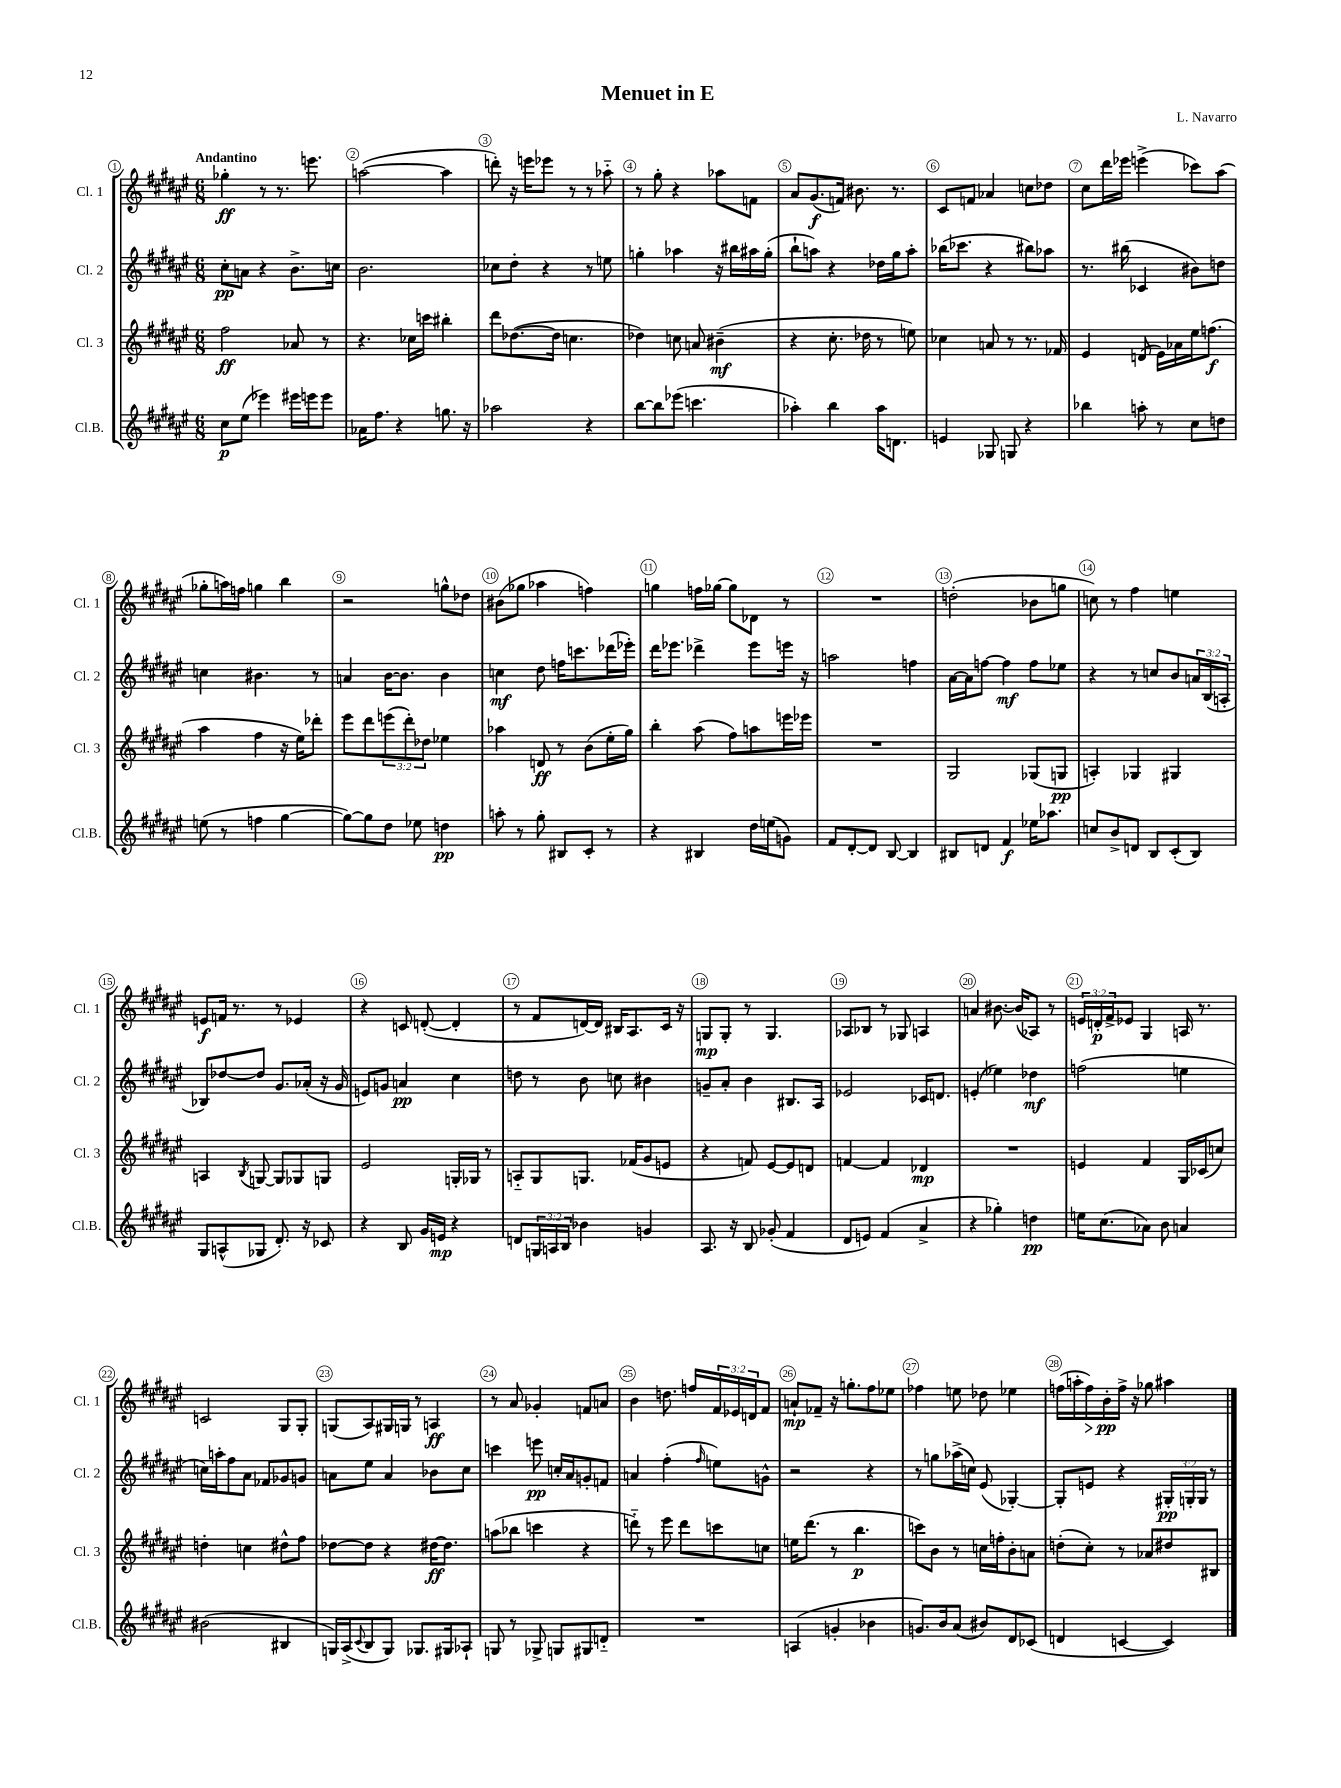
\header { title = "Menuet in E" composer = "L. Navarro" }
<<
\new StaffGroup <<
\new Staff = "s0" \with { instrumentName = "Cl. 1" shortInstrumentName = "Cl. 1" } {
    \clef treble \key fis \major \numericTimeSignature \time 6/8 \override Staff.TupletNumber.text = #tuplet-number::calc-fraction-text \tempo "Andantino"
    ges''4-.\ff r8 r8. e'''8. |
    a''2~( a''4 |
    d'''8-.) r16 e'''16 ees'''8 r8 r8 aes''8-_ |
    r8 gis''8-. r4 aes''8 f'8 |
    ais'8 gis'8.\f( f'16) bis'8. r8. |
    cis'8 f'8 aes'4 c''8 des''8 |
    cis''8 dis'''16 ees'''16 e'''4->( ces'''8) ais''8( |
    ges''8-. a''16) f''16 g''4 b''4 |
    r2 g''8-^ des''8 |
    bis'8( ges''8 aes''4 f''4) |
    g''4 f''16 ges''16~ ges''8 des'8 r8 |
    R2. |
    d''2-.( bes'8 g''8 |
    c''8) r8 fis''4 e''4 |
    e'8\f f'16 r8. r8 ees'4 |
    r4 c'8 d'8~-.( d'4-. |
    r8 fis'8 d'16~) d'16 bis16 ais8. cis'16 r16 |
    g8\mp g8-. r8 g4. |
    aes8 bes8 r8 ges8 a4 |
    a'4 bis'8.~ bis'16( aes8) r8 |
    \tuplet 3/2 { e'16 d'16-.\p fis'16-> } ees'8 gis4 a16 r8. |
    c'2 gis8 gis8-. |
    g8( ais8) gis16 g16 r8 a4\ff |
    r8 ais'8 ges'4-. f'8 a'8 |
    b'4 d''8. f''16 \tuplet 3/2 { fis'16 ees'16 d'16 } fis'8 |
    a'8-!\mp fes'8-- r16 g''8.-. fis''8 ees''8 |
    fes''4 e''8 des''8 ees''4 |
    f''16( a''16-. f''16\>) b'16-.\pp\! f''16-> r16 ges''8 ais''4 \bar "|." |
}
\new Staff = "s1" \with { instrumentName = "Cl. 2" shortInstrumentName = "Cl. 2" } {
    \clef treble \key fis \major \numericTimeSignature \time 6/8 \override Staff.TupletNumber.text = #tuplet-number::calc-fraction-text
    cis''8-.\pp a'8 r4 b'8.-> c''16 |
    b'2. |
    ces''8 dis''8-. r4 r8 e''8 |
    g''4-. aes''4 r16 bis''16 ais''16 g''16-.( |
    b''8-! a''8) r4 des''16 gis''16 a''8-. |
    bes''16( ces'''8. r4 bis''8) aes''8 |
    r8. bis''16( ces'4 bis'8) d''8 |
    c''4 bis'4. r8 |
    a'4 b'16~ b'8. b'4 |
    c''4\mf dis''8 f''16 c'''8. des'''16( ees'''16-.) |
    dis'''16 ees'''8. des'''4-> ees'''8 e'''16 r16 |
    a''2 f''4 |
    ais'16~ ais'16 f''8~ f''4\mf f''8 ees''8 |
    r4 r8 c''8 b'8 \tuplet 3/2 { a'16 b16( a16-. } |
    bes8) des''8~ des''8 gis'8. aes'16-.( r16 gis'16 |
    e'8) g'8 a'4\pp cis''4 |
    d''8 r8 b'8 c''8 bis'4 |
    g'8-- ais'8-. b'4 bis8. ais16 |
    ees'2 ces'16 d'8. |
    e'4-.( ees''4) des''4\mf |
    f''2( e''4 |
    c''16) a''16-. fis''8 ais'8 fes'8 ges'8 g'8 |
    a'8 eis''8 a'4 bes'8 cis''8 |
    c'''4 e'''8\pp c''16-. ais'16 g'8-. f'8 |
    a'4 fis''4-.( \grace { fis''16 } e''8) g'8-^ |
    r2 r4 |
    r8 g''8 aes''16->( c''16) eis'8( ges4~-.) |
    ges8-. e'8 r4 \tuplet 3/2 { gis16-.\pp g16-. g16 } r8 \bar "|." |
}
\new Staff = "s2" \with { instrumentName = "Cl. 3" shortInstrumentName = "Cl. 3" } {
    \clef treble \key fis \major \numericTimeSignature \time 6/8 \override Staff.TupletNumber.text = #tuplet-number::calc-fraction-text
    fis''2\ff aes'8 r8 |
    r4. ces''16 c'''16 bis''4-. |
    dis'''8 des''8.~( des''16 c''4. |
    des''4) c''8 a'8 bis'4--\mf( |
    r4 cis''8.-. des''16 r8 e''8) |
    ces''4 a'8 r8 r8. fes'16 |
    eis'4 d'8( eis'16) aes'16 eis''16 f''8.\f( |
    ais''4 fis''4 r16 eis''16) des'''8-. |
    eis'''8 dis'''8 \tuplet 3/2 { e'''8( dis'''8-.) des''8 } ees''4 |
    aes''4 d'8\ff r8 b'8( eis''16-. gis''16) |
    b''4-. ais''8( fis''8) a''8 e'''16 ees'''16 |
    R2. |
    gis2 ges8( g8\pp |
    a4-.) ges4 gis4 |
    a4 \acciaccatura { b8 } g8~ g8 ges8 g8 |
    eis'2 g16-. ges16 r8 |
    a8-_ gis8 g8. fes'16( gis'8 e'8 |
    r4 f'8) eis'8~ eis'8 d'8 |
    f'4~ f'4 des'4\mp |
    R2. |
    e'4 fis'4 gis16 ces'16( c''8) |
    d''4-. c''4 dis''8-^ fis''8 |
    des''8~ des''8 r4 dis''16~\ff dis''8. |
    a''8( bes''8 c'''4 r4 |
    d'''8-_) r8 eis'''8 d'''8 c'''8 c''8 |
    e''16 dis'''8.( r8 b''4.\p |
    c'''8) b'8 r8 c''16 f''16-. b'8-. a'8 |
    d''8-.( cis''8-.) r8 aes'8 dis''8 bis8 \bar "|." |
}
\new Staff = "s3" \with { instrumentName = "Cl.B." shortInstrumentName = "Cl.B." } {
    \clef treble \key fis \major \numericTimeSignature \time 6/8 \override Staff.TupletNumber.text = #tuplet-number::calc-fraction-text
    cis''8\p eis''8( ees'''4) eis'''16 e'''16 e'''8 |
    aes'16 fis''8. r4 g''8. r16 |
    aes''2 r4 |
    b''8~ b''8 ees'''8( c'''4. |
    aes''4-.) b''4 aes''16 d'8. |
    e'4 ges8 g8 r4 |
    bes''4 a''8-. r8 cis''8 d''8 |
    e''8( r8 f''4 gis''4~ |
    gis''8~) gis''8 dis''8 ees''8 d''4\pp |
    a''8-. r8 gis''8-. bis8 cis'8-. r8 |
    r4 bis4 dis''16 e''16( g'8) |
    fis'8 dis'8~-. dis'8 b8~ b4 |
    bis8 d'8 fis'4\f ees''16 aes''8. |
    c''8 b'8-> d'8 b8 cis'8-.( b8) |
    gis8 a8-^( ges8 dis'8.-.) r16 ces'8 |
    r4 b8 gis'16 e'16\mp r4 |
    d'8 \tuplet 3/2 { g16 a16 b16 } bes'4 g'4 |
    ais8. r16 b8 ges'8-.( fis'4 |
    dis'8 e'8) fis'4( ais'4-> |
    r4 ges''4-.) d''4\pp |
    e''16 cis''8.( aes'8) b'8 a'4 |
    bis'2( bis4 |
    g16) ais16->( \appoggiatura { cis'8 } b8 g8) ges8. gis16 aes8-! |
    g8 r8 ges8-> g8 gis8 d'8-_ |
    R2. |
    a4( g'4-. bes'4 |
    g'8.) b'16 ais'8( bis'8) dis'8 ces'8( |
    d'4 c'4~ c'4) \bar "|." |
}
>>
>>
\layout { \context { \Score \override BarNumber.break-visibility = ##(#f #t #t) barNumberVisibility = #all-bar-numbers-visible \override BarNumber.stencil = #(make-stencil-circler 0.1 0.3 ly:text-interface::print) } }
